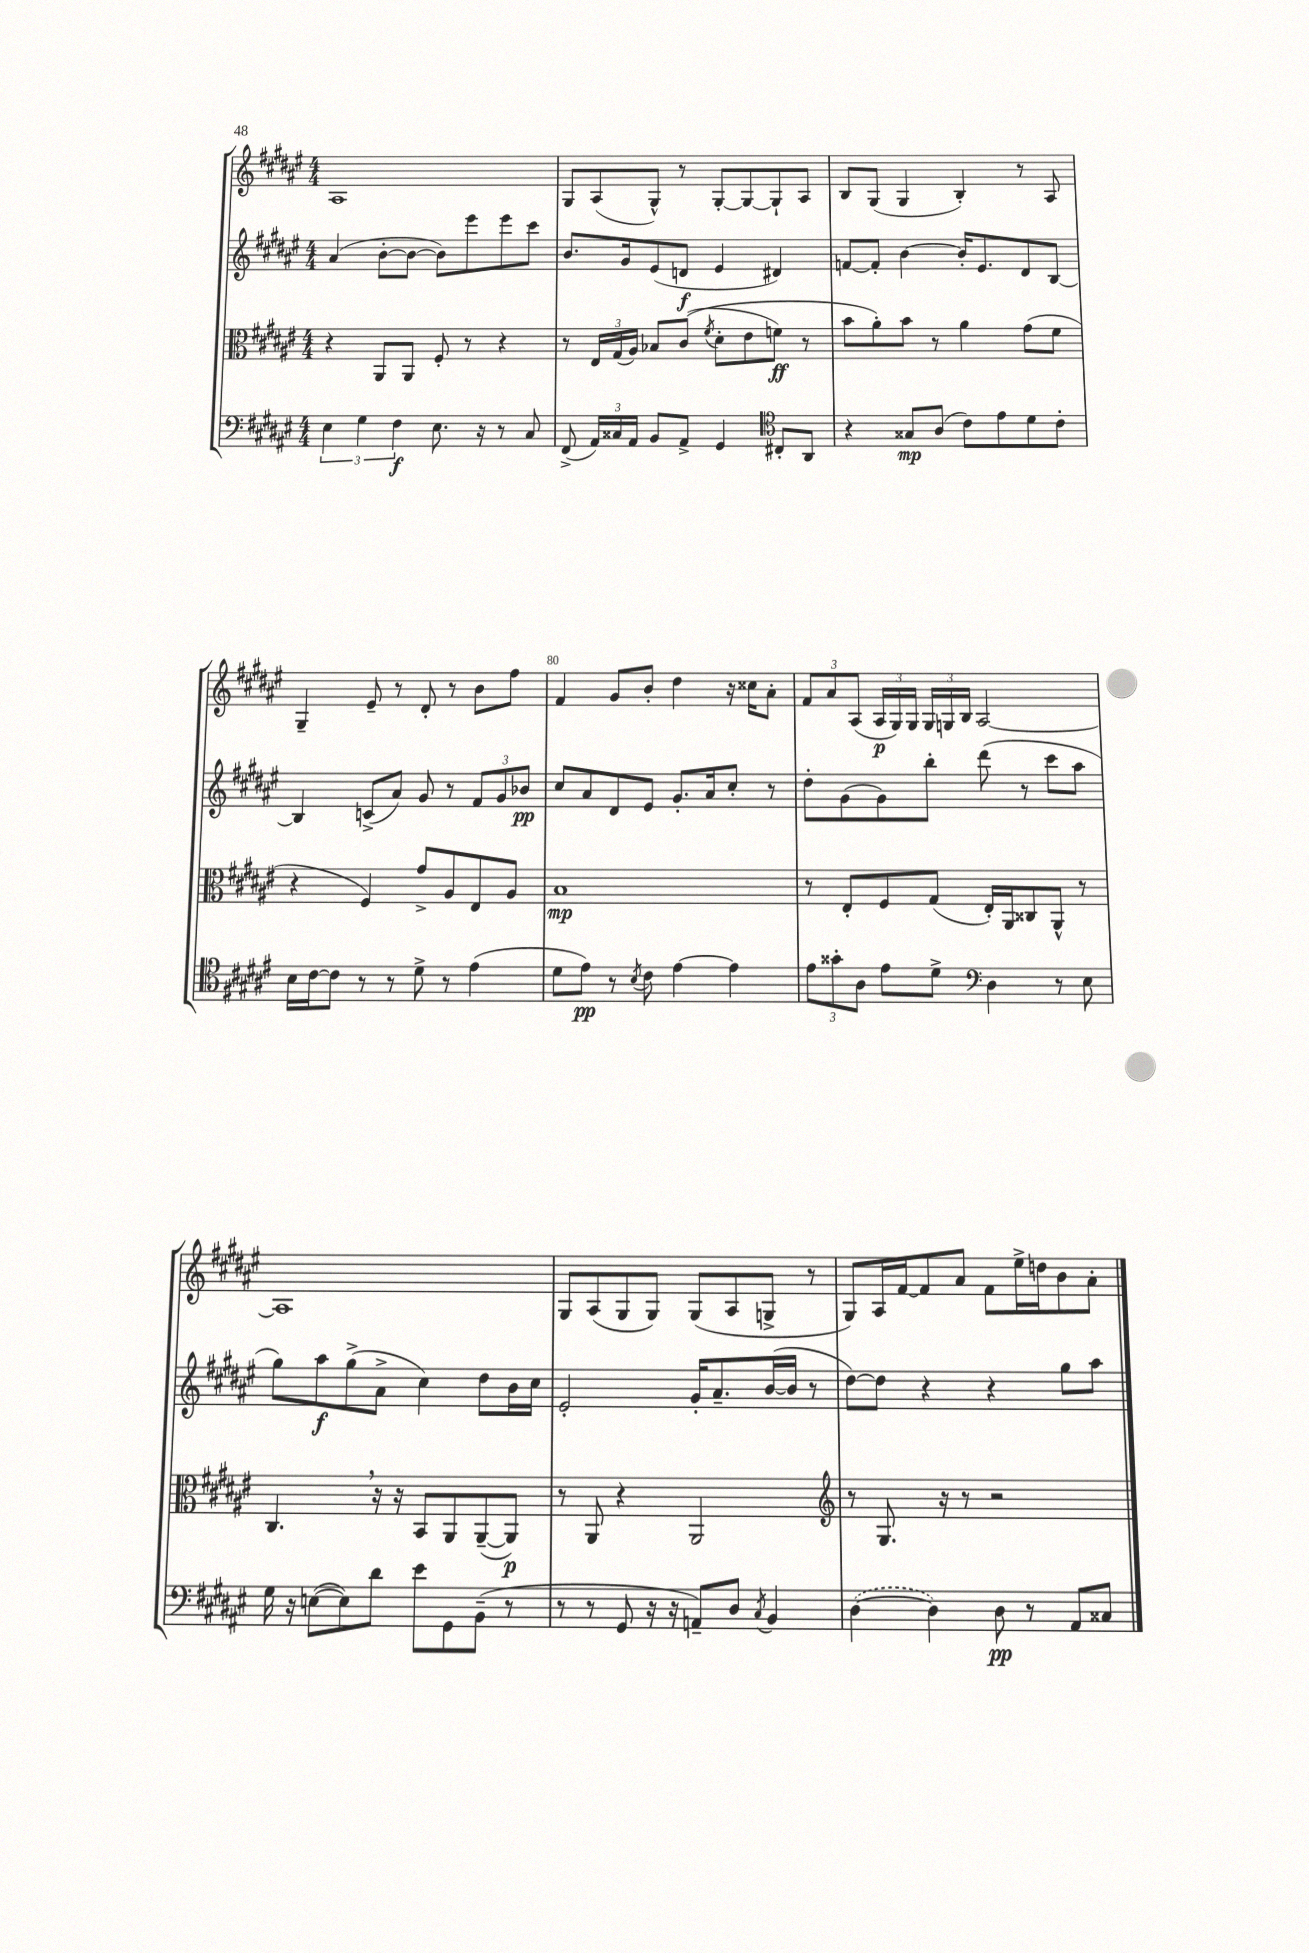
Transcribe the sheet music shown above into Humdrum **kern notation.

**kern	**kern	**kern	**kern
*staff4	*staff3	*staff2	*staff1
*clefF4	*clefC3	*clefG2	*clefG2
*k[f#c#g#d#a#e#]	*k[f#c#g#d#a#e#]	*k[f#c#g#d#a#e#]	*k[f#c#g#d#a#e#]
*M4/4	*M4/4	*M4/4	*M4/4
6E#	4r	(4a#	1A#
6G#	.	.	.
.	8AA#	[8b'	.
6F#	.	.	.
.	8AA#	8b_	.
8.E#	8F#'	8b])	.
.	8r	8eee#	.
16r	.	.	.
8r	4r	8eee#	.
8C#	.	8ccc#	.
=	=	=	=
(8FF#^	8r	8.b	8G#
24AA#)	24E#	.	(8A#
24C##	(24G#	.	.
.	.	16g#	.
24AA#	24A#)	.	.
8BB	8B-	(8e#	8G#^^)
8AA#^	&((8c#	8d	8r
.	8qf#	.	.
4GG#	8d#'	4e#	[8G#'
.	8e#	.	8G#_
*clefC4	*	*	*
8C#'	8f)	4d#)	8G#`]
8AA#	8r	.	8A#
=	=	=	=
4r	8b	[8f	8B
.	8a#'&)	8f']	(8G#
8G##	8b	[4b	4G#
(8A#	8r	.	.
8c#)	4a#	16b']	4B')
.	.	8.e#	.
8e#	.	.	.
8d#	(8g#	8d#	8r
8c#'	8f#	[8B	8A#
=	=	=	=
16B	4r	4B]	4G#~
[16c#	.	.	.
8c#]	.	.	.
8r	4F#)	(8c^	8e#~
8r	.	8a#)	8r
8d#^	8g#^	8g#	8d#'
8r	8A#	8r	8r
(4e#	8E#	12f#	8b
.	.	12g#	.
.	8A#	.	8ff#
.	.	12b-	.
=	=	=	=
8d#	1B	8cc#	4f#
8e#)	.	8a#	.
8r	.	8d#	8g#
8qB	.	.	.
8c#	.	8e#	8b'
[4e#	.	8.g#'	4dd#
.	.	16a#	.
4e#]	.	8cc#'	16r
.	.	.	16cc##
.	.	8r	8a#'
=	=	=	=
12e#	8r	8dd#'	12f#
12g##'	.	.	12a#
.	8E#'	(8g#	.
12A#	.	.	(12A#
8e#	8F#	8g#)	24A#
.	.	.	24G#)
.	.	.	24G#
8d#^	(8G#	8bb'	24G#
.	.	.	24G
.	.	.	24B
*clefF4	*	*	*
4D#	16E#')	(8ddd#	[2A#
.	16AA#	.	.
.	8C##	8r	.
8r	8AA#^^	8ccc#	.
8E#	8r	8aa#	.
=	=	=	=
16G#	4.C#	8gg#)	1A#]
16r	.	.	.
([8E	.	8aa#	.
8E])	.	(8gg#^	.
8d#	16r	8a#^	.
.	16r	.	.
8e#	8BB	4cc#)	.
8GG#	8AA#	.	.
(8BB~	([8AA#~	8dd#	.
8r	8AA#])	16b	.
.	.	16cc#	.
=	=	=	=
8r	8r	2e#'	8G#
8r	8AA#	.	(8A#
8GG#	4r	.	8G#
16r	.	.	8G#)
16r	.	.	.
8AA~)	2AA#	16g#'	(8G#
.	.	8.a#~	.
8D#	.	.	8A#
8qC#	.	.	.
4BB	.	([16b	8G^
.	.	16b]	.
.	.	8r	8r
=	=	=	=
*	*clefG2	*	*
([4D#	8r	[8dd#)	8G#)
.	8.G#	8dd#]	16A#
.	.	.	[16f#
4D#])	.	4r	8f#]
.	16r	.	.
.	8r	.	8a#
8D#	2r	4r	8f#
8r	.	.	16ee#^
.	.	.	16dd
8AA#	.	8gg#	8b
8C##	.	8aa#	8a#'
==	==	==	==
*-	*-	*-	*-
